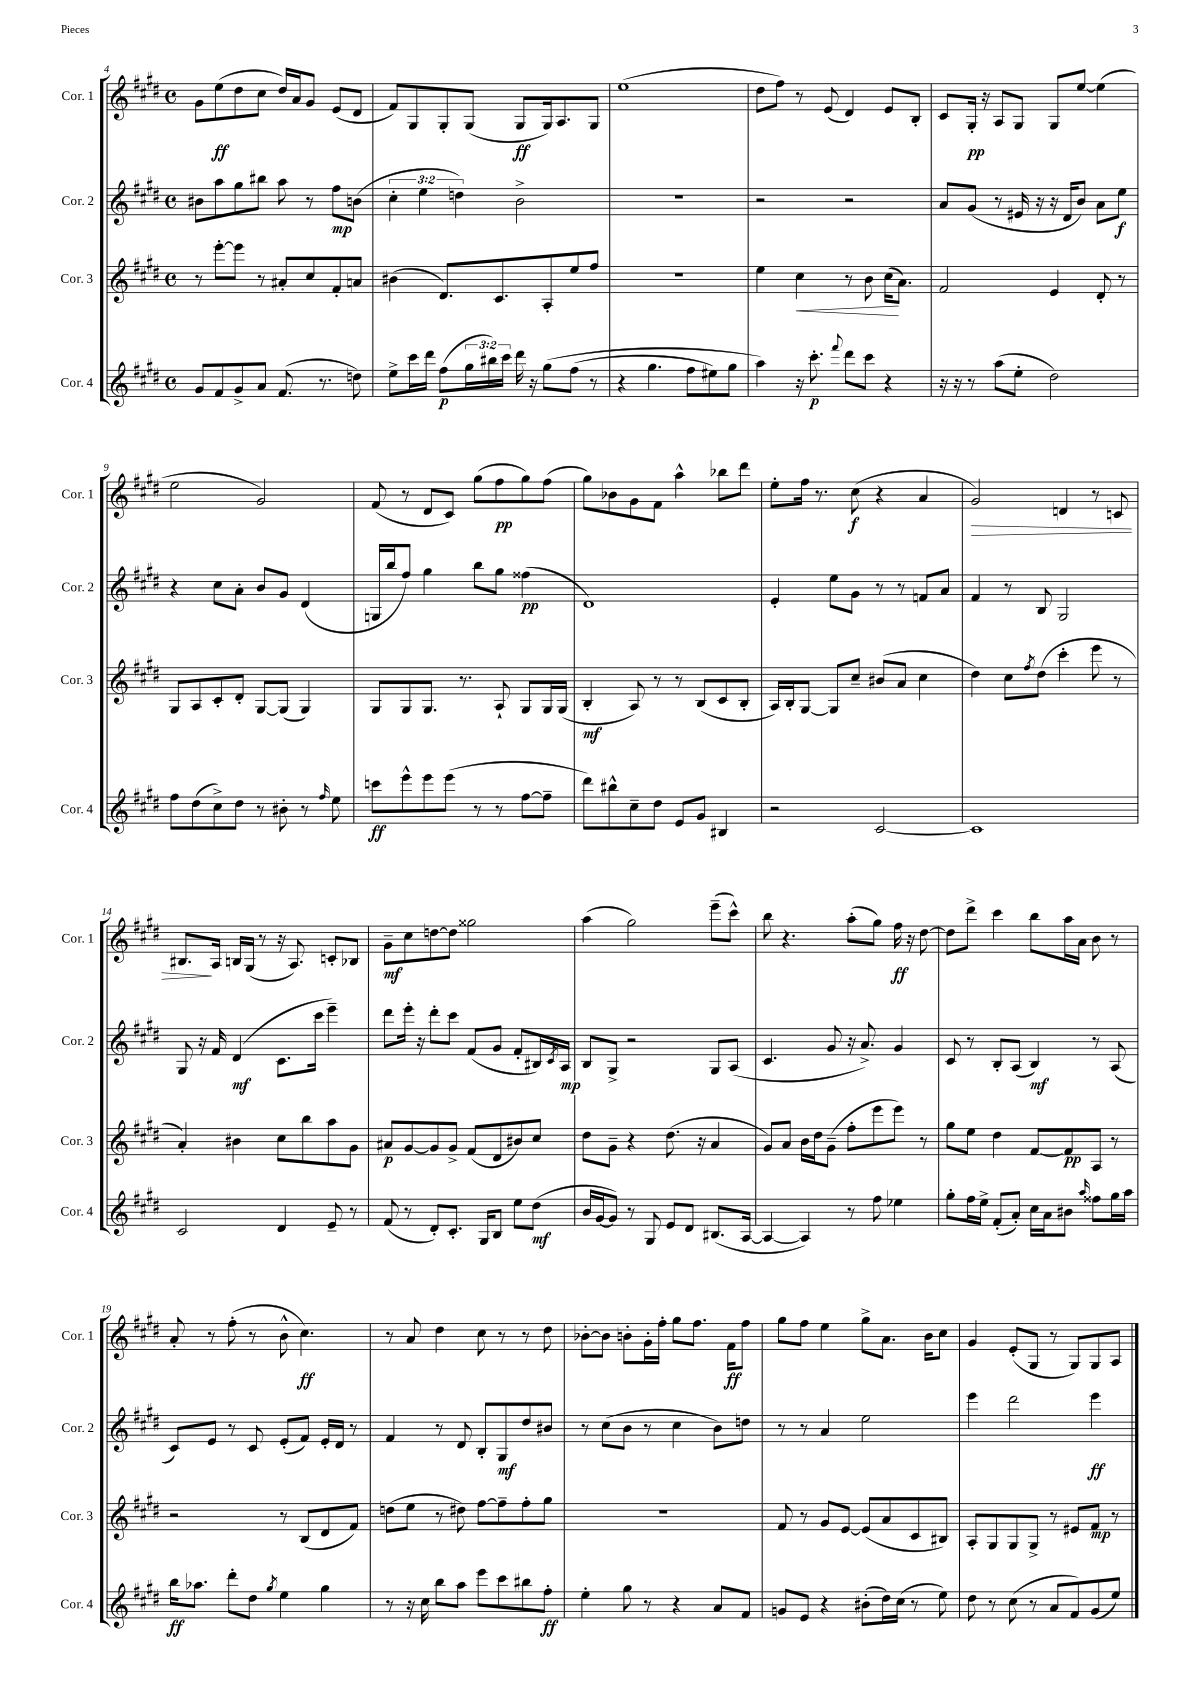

**kern	**kern	**kern	**kern
*staff4	*staff3	*staff2	*staff1
*clefG2	*clefG2	*clefG2	*clefG2
*k[f#c#g#d#]	*k[f#c#g#d#]	*k[f#c#g#d#]	*k[f#c#g#d#]
*M4/4	*M4/4	*M4/4	*M4/4
*met(c)	*met(c)	*met(c)	*met(c)
8g#	8r	8b#	8g#
8f#	[8eee'	8aa	(8ee
8g#^	8eee]	8gg#	8dd#
8a	8r	8bb#	8cc#
(8.f#	8a#'	8aa	16dd#)
.	.	.	16a
.	8cc#	8r	8g#
8.r	.	.	.
.	8f#'	8ff#	(8e
8dd)	8a	(8b	8d#
=	=	=	=
8ee^	(4b#	6cc#'	8f#)
16ccc#	.	.	8G#
.	.	6ee	.
16ddd#	.	.	.
(8ff#	8.d#)	.	8G#'
.	.	6dd)	.
24gg#	.	.	(8G#
24bb#)	.	.	.
.	8.c#	.	.
24ccc#	.	.	.
16ddd#	.	2b^	8G#
16r	.	.	.
&(8gg#	8A'	.	16G#)
.	.	.	8.A
(8ff#	8ee	.	.
8r	8ff#	.	8G#
=	=	=	=
4r	1r	1r	(1ee
4.gg#	.	.	.
8ff#	.	.	.
8ee#)	.	.	.
8gg#	.	.	.
=	=	=	=
4aa&)	4ee	2r	8dd#
.	.	.	8ff#)
16r	4cc#	.	8r
8.ccc#'	.	.	.
.	.	.	(8e
8qqfff#	.	.	.
8ddd#	8r	2r	4d#)
8ccc#	8b	.	.
4r	(16cc#	.	8e
.	8.a)	.	.
.	.	.	8B'
=	=	=	=
16r	2f#	8a	8c#
16r	.	.	.
8r	.	(8g#	16G#'
.	.	.	16r
(8aa	.	8r	8A
8ee'	.	16e#	8G#
.	.	16r	.
2dd#)	4e	16r	8G#
.	.	16d#	.
.	.	8b)	[8ee
.	8d#'	8a	(4ee]
.	8r	8ee	.
=	=	=	=
8ff#	8G#	4r	2ee
(8dd#	8A	.	.
8cc#^)	8c#'	8cc#	.
8dd#	8d#'	8a'	.
8r	[8G#	8b	2g#)
8b#'	(8G#]	8g#	.
8r	4G#)	(4d#	.
16qqff#	.	.	.
8ee	.	.	.
=	=	=	=
8ccc	8G#	16G	(8f#
.	.	16bb	.
8eee^^	8G#	8ff#)	8r
8eee	8.G#	4gg#	8d#
(8eee	.	.	8c#)
.	8.r	.	.
8r	.	8bb	(8gg#
8r	8A`	8gg#	8ff#
[8ff#	8G#	(4ff##	8gg#)
8ff#~]	16G#	.	(8ff#
.	(16G#	.	.
=	=	=	=
8ddd#)	4B'	1d#)	8gg#)
8bb#^^	.	.	8b-
8cc#~	8A)	.	8g#
8dd#	8r	.	8f#
8e	8r	.	4aa^^
8g#	(8B	.	.
4B#	8c#	.	8bb-
.	8B'	.	8ddd#
=	=	=	=
2r	16A)	4e'	8ee'
.	16B'	.	.
.	[8G#	.	16ff#
.	.	.	8.r
.	8G#]	8ee	.
.	8cc#~	8g#	(8cc#
[2c#	(8b#	8r	4r
.	8a	8r	.
.	4cc#	8f	4a
.	.	8a	.
=	=	=	=
1c#]	4dd#)	4f#	2g#)
.	8cc#	8r	.
.	8qff#	.	.
.	(8dd#	8B	.
.	4ccc#'	2G#	4d
.	8eee	.	8r
.	8r	.	8c
=	=	=	=
2c#	4a')	8G#	8.B#
.	.	16r	.
.	.	16f#	16A
.	4b#	(4d#	16B
.	.	.	(16G#
.	.	.	8r
4d#	8cc#	8.c#	16r
.	.	.	8.A)
.	8bb	.	.
.	.	16ccc#	.
8e~	8aa	4eee~)	8c'
8r	8g#	.	8B-
=	=	=	=
(8f#	8a#	8ddd#	8g#~
8r	[8g#	16eee'	8cc#
.	.	16r	.
8d#')	8g#]	8ddd#'	[8dd
8.c#'	8g#^	8ccc#	8dd]
.	(8f#	(8f#	2gg##
16G#	.	.	.
8B	8d#	8g#	.
8ee	8b#)	8f#'	.
(8dd#	8cc#	16B#)	.
.	.	8qc#	.
.	.	16A	.
=	=	=	=
16b	8dd#	8B	(4aa
[16g#	.	.	.
8g#])	8g#~	8G#^	.
8r	4r	2r	2gg#)
8G#	.	.	.
8e	(8.dd#	.	.
8d#	.	.	.
.	16r	.	.
(8.B#	4a	8G#	(8eee~
.	.	(8A	8ccc#^^)
[16A	.	.	.
=	=	=	=
4A_	8g#)	4.c#	8bb
.	8a	.	4.r
4A])	16b	.	.
.	16dd#	.	.
.	(8g#~	8g#	.
8r	8ff#'	16r	(8aa'
.	.	8.a^)	.
8ff#	8eee	.	8gg#)
4ee-	8eee)	4g#	16ff#
.	.	.	16r
.	8r	.	[8dd#
=	=	=	=
8gg#'	8gg#	8c#	8dd#]
16ff#	8ee	8r	8ddd#^
16ee^	.	.	.
(8f#'	4dd#	8B'	4ccc#
8a')	.	(8A	.
16cc#	[8f#	4B)	8bb
16a	.	.	.
8b#	8f#]	.	16aa
.	.	.	16a
16qqaa	.	.	.
8ff##	8A	8r	8b
16gg#	8r	(8A	8r
16aa	.	.	.
=	=	=	=
16bb	2r	8c#)	8a'
8.aa-	.	.	.
.	.	8e	8r
8ddd#'	.	8r	(8ff#'
8dd#	.	8c#	8r
8qgg#	.	.	.
4ee	8r	(8e'	8b^^
.	(8B	8f#)	4.cc#)
4gg#	8d#	16e'	.
.	.	16d#	.
.	8f#)	8r	.
=	=	=	=
8r	(8dd	4f#	8r
16r	8ee	.	8a
16cc#	.	.	.
8bb	8r	8r	4dd#
8aa	8dd#)	8d#	.
8eee	[8ff#	8B'	8cc#
8ccc#	8ff#~]	8G#	8r
8bb#	8ff#'	8dd#	8r
8ff#'	8gg#	8b#	8dd#
=	=	=	=
4ee'	1r	8r	[8b-'
.	.	(8cc#	8b-]
8gg#	.	8b	8b'
8r	.	8r	16g#'
.	.	.	16ff#'
4r	.	4cc#	8gg#
.	.	.	8.ff#
8a	.	8b)	.
.	.	.	16f#
8f#	.	8dd	8ff#
=	=	=	=
8g	8f#	8r	8gg#
8e	8r	8r	8ff#
4r	8g#	4a	4ee
.	[8e	.	.
(8b#'	(8e]	2ee	8gg#^
16dd#)	8a	.	8.a
(16cc#	.	.	.
8r	8c#	.	.
.	.	.	16b
8ee)	8B#)	.	8cc#
=	=	=	=
8dd#	8A'	4eee	4g#
8r	8G#	.	.
(8cc#	8G#	2ddd#	(8e'
8r	8G#^	.	8G#
8a	8r	.	8r
8f#)	8e#	.	8G#)
(8g#	8f#	4eee	8G#
8ee)	8r	.	8A
==	==	==	==
*-	*-	*-	*-
